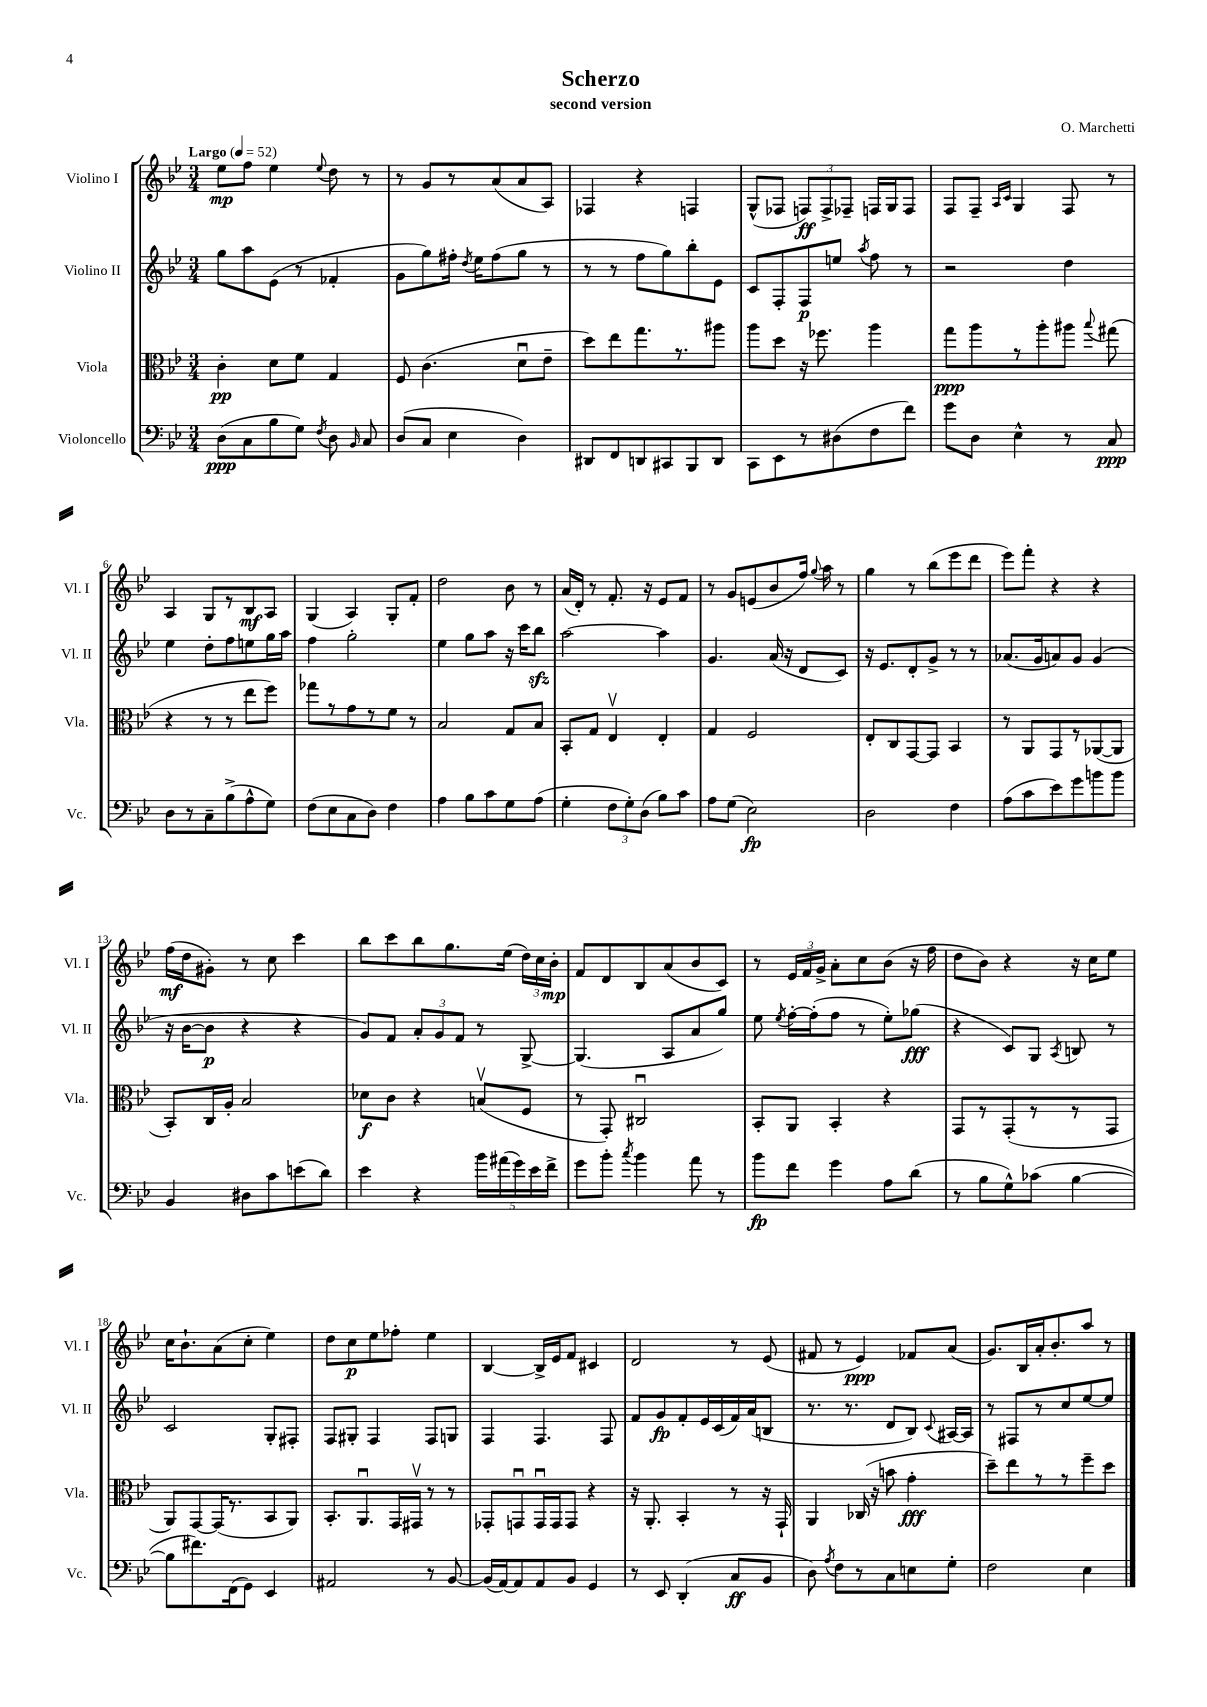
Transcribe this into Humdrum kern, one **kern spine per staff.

**kern	**kern	**kern	**kern
*staff4	*staff3	*staff2	*staff1
*clefF4	*clefC3	*clefG2	*clefG2
*k[b-e-]	*k[b-e-]	*k[b-e-]	*k[b-e-]
*M3/4	*M3/4	*M3/4	*M3/4
*MM52	*MM52	*MM52	*MM52
(8D	4c'	8gg	8ee-
8C	.	8aa	8ff
8B-	8d	(8e-	4ee-
8G)	8f	8r	.
8qF	.	.	8qqee-
8D	4G	4f-'	8dd
16qqBB-	.	.	.
8C	.	.	8r
=	=	=	=
(8D	8F	8g	8r
8C	(4.c	8gg)	8g
4E-	.	16ff#'	8r
.	.	8qdd	.
.	.	16ee-	.
.	.	(8ff#	(8a
4D)	8du	8gg	8a
.	8e-~	8r	8A)
=	=	=	=
8DD#	8dd)	8r	4F-
8FF	8ee-	8r	.
8DD	8.gg	8ff	4r
8CC#	.	8gg)	.
.	8.r	.	.
8BBB-	.	8bb-'	4F
8DD	8aa#	8e-	.
=	=	=	=
8CC	8aa	8c	(8G^^
8EE-	8dd	8F'	8F-
8r	16r	8F	12F)
.	8.ff-	.	.
.	.	.	12F^
(8D#	.	8ee	.
.	.	.	12F-~
.	.	8qaa	.
8F	4aa	8ff	16F
.	.	.	16G
8f)	.	8r	8F
=	=	=	=
8g	8gg	2r	8F
8D	8aa	.	8F~
.	.	.	16qqA
.	.	.	16qqc
4E-^^	8r	.	4G
.	8aa'	.	.
8r	8aa#	4dd	8F
.	8qqbb-	.	.
8C	(8gg#	.	8r
=	=	=	=
8D	4r	4ee-	4A
8r	.	.	.
8C~	8r	8dd'	8G
(8B-^	8r	8ff	8r
8A^^	8ee-	8ee	8B-
8G)	8ff)	16gg	8A
.	.	16aa	.
=	=	=	=
(8F	8gg-	4ff	(4G
8E-	8r	.	.
8C	8g	2gg'	4A)
8D)	8r	.	.
4F	8f	.	8G'
.	8r	.	8f'
=	=	=	=
4A	2B-	4ee-	2dd
8B-	.	8gg	.
8c	.	8aa	.
8G	8G	16r	8b-
.	.	16ccc	.
(8A	8B-	8bb-	8r
=	=	=	=
4G'	8BB-'	[2aa	(16a
.	.	.	16d')
.	8G	.	8r
12F	4E-v	.	8.f'
12G')	.	.	.
(12D	.	.	.
.	.	.	16r
8B-)	4E-'	4aa]	8e-
8c	.	.	8f
=	=	=	=
8A	4G	4.g	8r
(8G	.	.	8g
2E-)	2F	.	(8e
.	.	(16a	8b-
.	.	16r	.
.	.	8d	16ff)
.	.	.	8qqgg
.	.	.	16aa
.	.	8c)	8r
=	=	=	=
2D	8E-'	16r	4gg
.	.	8.e-	.
.	8C	.	.
.	[8GG	8d'	8r
.	8GG]	8g^	(8bb-
4F	4BB-	8r	8eee-
.	.	8r	8ddd
=	=	=	=
(8A	8r	(8.a-	8eee-)
8c	8AA	.	8fff'
.	.	16g	.
8e-)	8GG	8a)	4r
8g	8r	8g	.
8b	([8AA-	(4g	4r
8b	8AA-]	.	.
=	=	=	=
4BB-	8BB-')	16r	(16ff
.	.	[16b-	16dd
.	16C	8b-]	8g#')
.	16A'	.	.
8D#	2B-	4r	8r
8c	.	.	8cc
(8e	.	4r	4ccc
8d)	.	.	.
=	=	=	=
4e-	8d-	8g)	8bb-
.	8c	8f	8ccc
4r	4r	12a'	8bb-
.	.	12g	.
.	.	.	8.gg
.	.	12f	.
20b-	(8Bv	8r	.
(20a#	.	.	.
.	.	.	(16ee-
20g)	.	.	.
.	8F	[8G^	24dd)
20e-	.	.	.
.	.	.	24cc
20f^	.	.	.
.	.	.	24b-'
=	=	=	=
8g	8r	(4.G]	8f
8b-'	8GG')	.	8d
8qcc	.	.	.
4b-	2C#u	.	8B-
.	.	8A	(8a
8a	.	8a	8b-
8r	.	8gg)	8c)
=	=	=	=
8b-	8BB-'	8ee-	8r
.	.	8qee-	.
8f	8AA	[16ff'	24e-
.	.	.	24f
.	.	(16ff']	.
.	.	.	24g^
4g	4BB-'	8ff	8a'
.	.	8r	8cc
8A	4r	8ee-')	(8b-
(8d	.	(8gg-	16r
.	.	.	16ff
=	=	=	=
8r	8GG	4r	8dd
8B-	8r	.	8b-)
8G^^)	(8GG'	8c)	4r
(8c-	8r	8G	.
.	.	8qA	.
[4B-	8r	8B	16r
.	.	.	16cc
.	8GG	8r	8ee-
=	=	=	=
8B-]	8AA)	2c	16cc
.	.	.	8.b-`
8.f#)	[8GG	.	.
.	(16GG]	.	(8a
(16FF	8.r	.	.
8GG)	.	.	8cc'
4EE-	8BB-	8G'	4ee-)
.	8AA)	8F#'	.
=	=	=	=
2AA#	8.BB-'	8F	8dd
.	.	8G#'	8cc
.	8.AAu	.	.
.	.	4F	8ee-
.	16GG	.	8ff-'
.	16GG#v	.	.
8r	8r	8F	4ee-
[8BB-	8r	8G	.
=	=	=	=
(16BB-]	8GG-'	4F	[4B-
[16AA)	.	.	.
8AA]	8GGu	.	.
8AA	16GGu	4.F	16B-^]
.	16GG	.	16e-
8BB-	8GG	.	8f
4GG	4r	.	4c#
.	.	8F	.
=	=	=	=
8r	16r	8f	2d
.	8.AA'	.	.
8EE-	.	8g	.
(4DD'	4BB-'	8f'	.
.	.	16e-	.
.	.	(16c	.
8C	8r	16f)	8r
.	.	(16a	.
8BB-	16r	8B	(8e-
.	16GG`	.	.
=	=	=	=
8D)	4AA	8.r	8f#
8qA	.	.	.
8F	.	.	8r
.	.	8.r	.
8r	(16C-	.	4e-)
.	16r	.	.
8C	8b	8d	.
8E	4g'	8B-)	8f-
.	.	8qqc	.
8G'	.	[16A#	(8a
.	.	16A#]	.
=	=	=	=
2F	8dd~)	8r	8.g)
.	8ee-	8F#	.
.	.	.	16B-
.	8r	8r	16a'
.	.	.	8.b-'
.	8r	8cc	.
4E-	8ff~	[8ee-	8aa
.	8dd	8ee-]	8r
==	==	==	==
*-	*-	*-	*-
